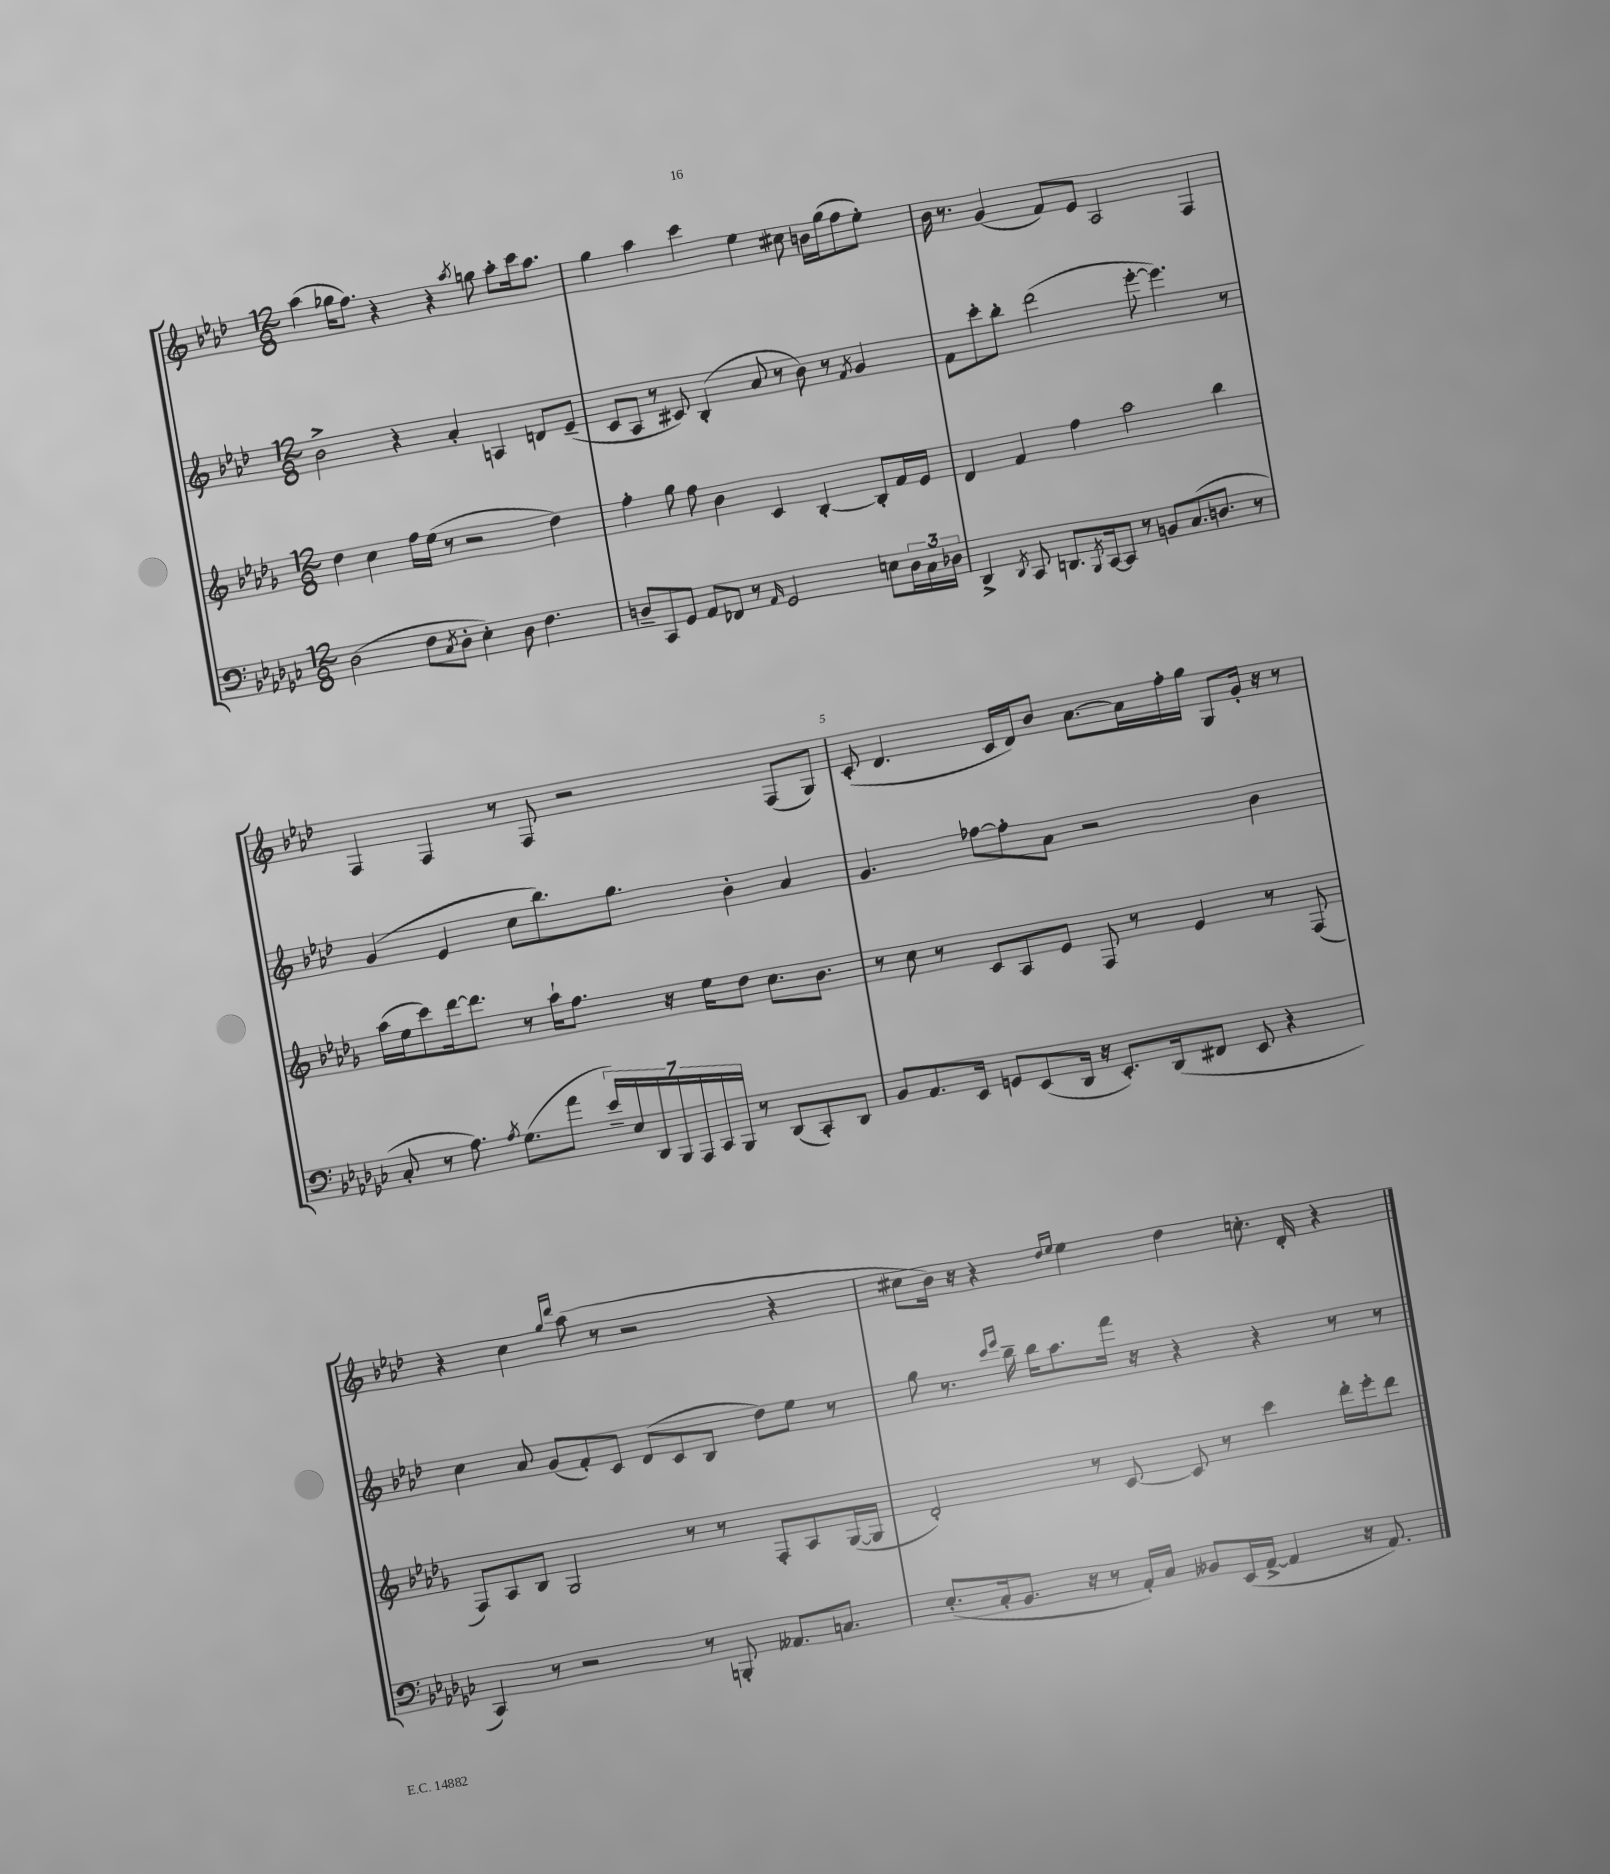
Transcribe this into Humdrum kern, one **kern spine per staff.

**kern	**kern	**kern	**kern
*staff4	*staff3	*staff2	*staff1
*clefF4	*clefG2	*clefG2	*clefG2
*k[b-e-a-d-g-c-]	*k[b-e-a-d-g-]	*k[b-e-a-d-]	*k[b-e-a-d-]
*M12/8	*M12/8	*M12/8	*M12/8
(2D-\	4dd-\	2b-^\	(4aa-\
.	4cc\	.	16gg-\LK
.	.	.	8.ff\J)
8F\L	16ff\LL	4r	4r
.	(16ee-\JJ	.	.
8qC-/	.	.	.
8D-'\J	8r	.	.
4E-'\)	2r	4a-'/	4r
.	.	.	8qaa-/
8D-\	.	4A/	8gg\
4.F\	.	.	8aa-'\L
.	4dd-\)	8d/L	16ccc\k
.	.	.	8.aa-\J
.	.	(8e-~/J	.
=	=	=	=
8D~/L	4ff'\	8c/L	4gg\
8CC-/	.	8A-/J	.
8GG-/J	8gg-\	8r	4aa-\
8AA-/L	8ff\	8c#/)	.
8FF-/J	4b-\	(4B-'/	4ccc\
8r	.	.	.
16qqAA-/	.	.	.
2GG-/	4c/	8a-/	4ee-\
.	.	8r	.
.	[4B-'/	8b-\)	8cc#\
.	.	8r	16b\LL
.	.	.	(16gg\J
.	.	8qf/	.
8E\L	8B-'/]L	4g/	8ff\
24D\L	16f/L	.	8ee-'\J)
24C-\	.	.	.
.	16e-/JJ	.	.
24D-\JJ	.	.	.
=	=	=	=
4DD-^/	4d-/	8f\L	16b-\
.	.	.	8.r
.	.	8ccc'\	.
8qDD-/	.	.	.
8CC-/	4f/	8bb-'\J	(4g/
8.DD/L	.	(2ddd-\	.
.	4ff\	.	8f/L)
8qBBB-/	.	.	.
[16CC-/k	.	.	.
8CC-/]J	.	.	8e-/J
8r	2aa-\	.	2A-/
8BB/L	.	[8eee-'\	.
(8.C-/	.	4.eee-\])	.
8.D/J	.	.	.
.	4bb-\	.	4F/
8r	.	8r	.
=	=	=	=
8C-'/	(16aa-\LL	(4g/	4F/
.	16ee-\J	.	.
8r	8ccc\)	.	.
8.A-\)	[16ddd-\k	4e-/	4F/
.	8.ddd-\]J	.	.
8qA-/	.	.	.
(8.G-\L	.	.	.
.	8r	8cc\L	8r
8a-\J	16aa-`\LK	8.bb-\)	8F/
.	8.ff\J	.	.
28e-~/LL)	.	.	2r
28E-/	.	.	.
.	.	8.gg\J	.
28DD-/	.	.	.
28BBB-/	.	.	.
.	16r	.	.
28AAA-/	.	.	.
28CC-/	.	.	.
.	16ee-\LK	.	.
28BBB-/JJ	.	.	.
8r	8dd-\J	4b-'\	.
(8DD-/L	8.cc\L	.	.
8CC-'/)	.	4a-/	(8F/L
.	8.b-\J	.	.
8DD-/J	.	.	8G/J)
=	=	=	=
8BB-/L	8r	4.g/	(8c'/
8.AA-/	8cc\	.	4.d-/
.	8r	.	.
16EE-/Jk	.	.	.
8GG/L	8c/L	[8ff-\L	.
(8EE-/	8A-/	8ff-'\]	16c/LL
.	.	.	16d-/J)
16DD-/Jk	8e-/J	8a-\J	8b-/J
16r	.	.	.
8.EE-'/L)	8F/	2r	[8.a-\L
.	8r	.	.
(16DD-/k	.	.	16a-\]L
8FF#/J	4e-/	.	16ff'\
.	.	.	16gg\JJ
8EE-/	.	.	8G/L
4r	8r	4b-\	16g'/Jk
.	.	.	16r
.	(8F/	.	8r
=	=	=	=
4CC-/)	8F/L)	4cc\	4r
.	8A-/	.	.
8r	8B-/J	8a-/	4cc\
2r	2G-/	(8g/L	.
.	.	.	16qqgg/LL
.	.	.	16qqddd-/JJ
.	.	8f'/)	(8aa-\
.	.	8c/J	8r
.	.	(8d-/L	2r
8r	8r	8c/	.
8BBB'/	8r	8B-/J	.
8.AA--/L	8F'/L	8dd-\L)	.
.	8A-/	8ee-\J	4r
8.C/J	.	.	.
.	([16G-/L	8r	.
.	16G-/]JJ	.	.
=	=	=	=
(8.E-'/L	2d-'/)	8gg\	8cc#\L
.	.	8.r	16b-\Jk)
16C-'/k	.	.	16r
8.BB-/J	.	.	4r
.	.	16qqccc/LL	.
.	.	16qqeee-/JJ	.
.	.	16bb-~\	.
.	.	16bb-\LK	.
16r	.	8.aa-\	.
.	.	.	16qqdd-/LL
.	.	.	16qqee-/JJ
8r	8r	.	4ee-\
16AA-'/LL)	[8c/	16fff\Jk	.
16C-/JJ	.	16r	.
8BB--/L	8c/]	4r	4dd-\
(16EE-/L	8r	.	.
[16AA-^/JJ	.	.	.
4AA-/]	4ccc\	4r	8.cc'\
.	.	.	16d-'/
16r	16ddd-'\LL	8r	4r
8.AA-/)	16eee-'\J	.	.
.	8ddd-\J	8r	.
==	==	==	==
*-	*-	*-	*-
